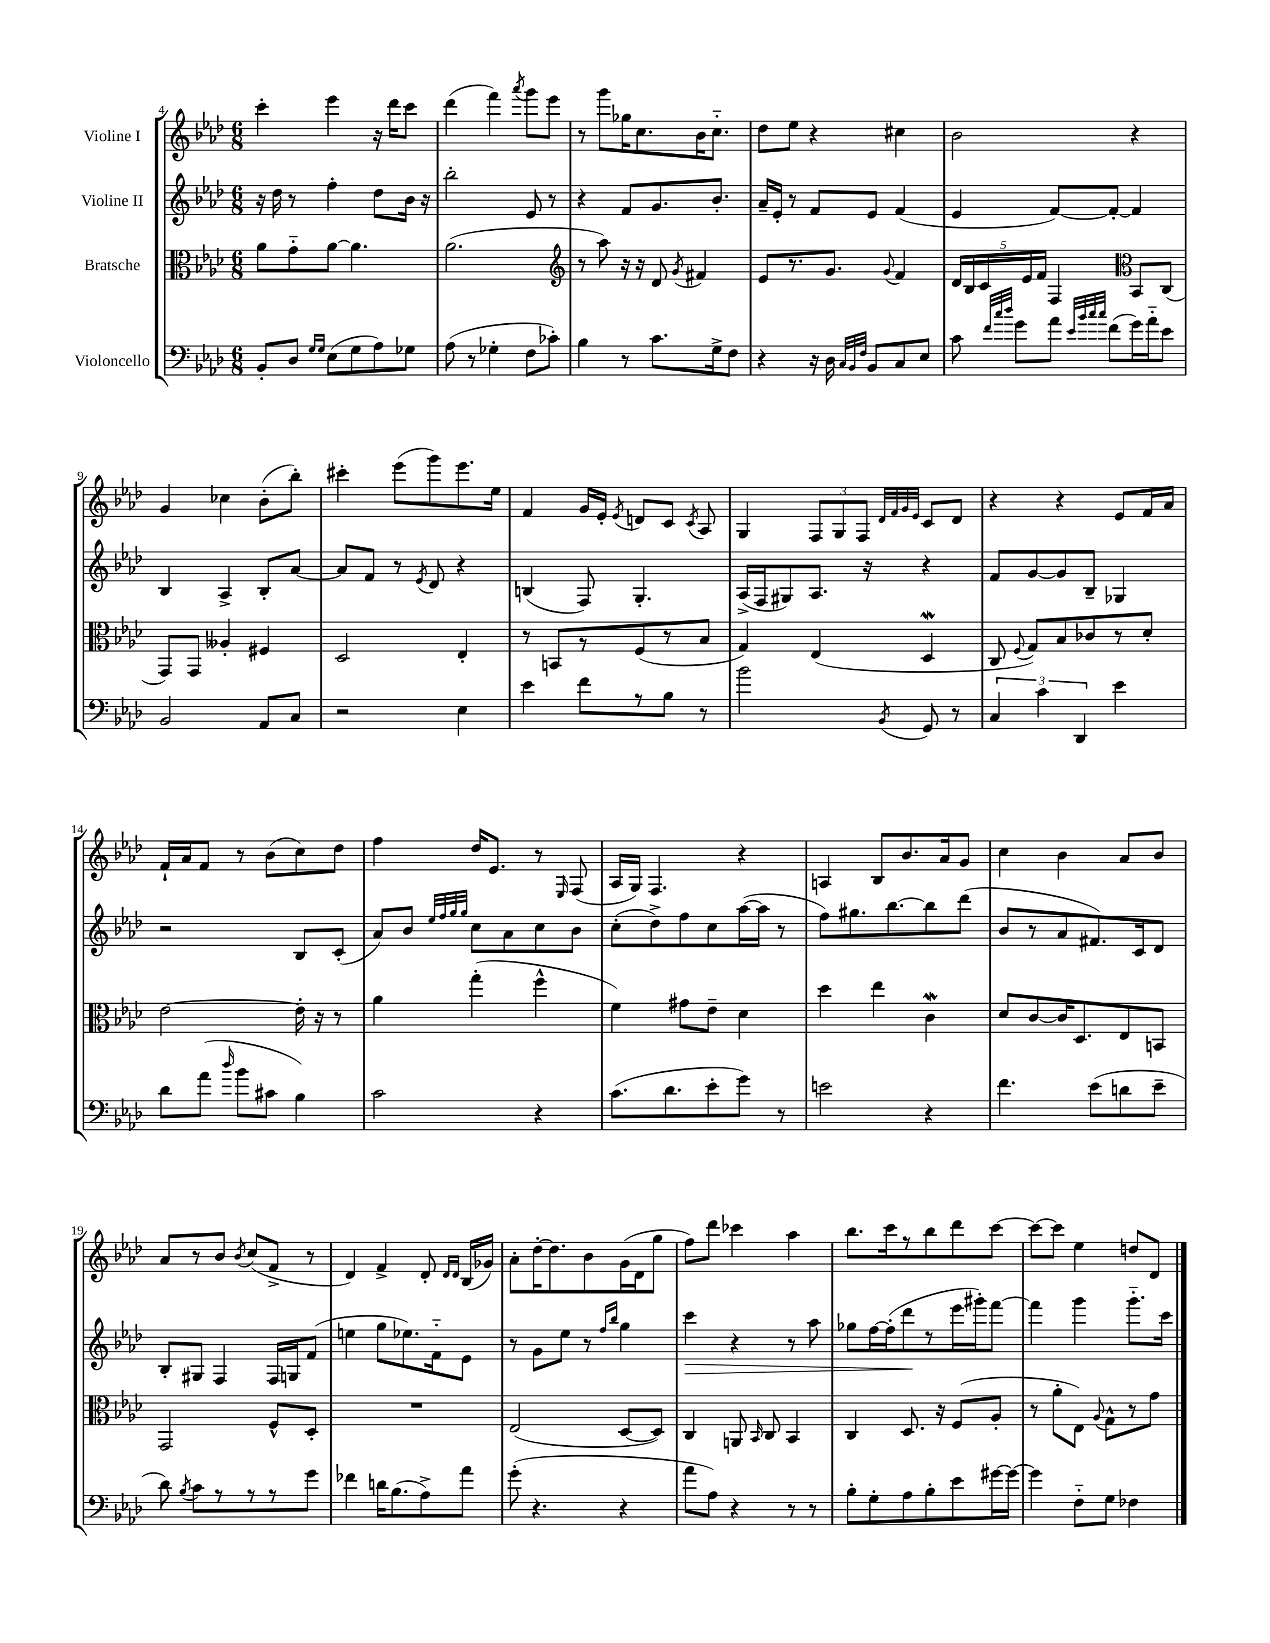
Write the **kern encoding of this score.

**kern	**kern	**kern	**dynam	**kern
*part4	*part3	*part2	*part2	*part1
*staff4	*staff3	*staff2	*staff2	*staff1
*I"Violoncello	*I"Bratsche	*I"Violine II	*	*I"Violine I
*clefF4	*clefC3	*clefG2	*	*clefG2
*k[b-e-a-d-]	*k[b-e-a-d-]	*k[b-e-a-d-]	*	*k[b-e-a-d-]
*M6/8	*M6/8	*M6/8	*	*M6/8
=4	=4	=4	=4	=4
8BB-'/L	8a-\L	16r	.	4ccc'\
.	.	16dd-\	.	.
8D-/J	8g\	8r	.	.
16qqG/LL	.	.	.	.
16qqG/JJ	.	.	.	.
(8E-\L	[8a-\J	4ff'\	.	4eee-\
8G\	4.a-\]	.	.	.
8A-\)	.	8dd-\L	.	16r
.	.	.	.	16ddd-\KL
8G-X\J	.	16b-\Jk	.	8ccc\J
.	.	16r	.	.
=5	=5	=5	=5	=5
(8A-\	(2.a-\	2bb-'\	.	(4ddd-\
8r	.	.	.	.
4G-X'\	.	.	.	4fff\)
.	.	.	.	8qaaa-/
8F\L	.	8e-/	.	8ggg\L
8c-X'\J)	.	8r	.	8eee-\J
=6	=6	=6	=6	=6
*	*clefG2	*	*	*
4B-\	8r	4r	.	8r
.	8aa-\)	.	.	8ggg\L
8r	16r	8f/L	.	16gg-X\K
.	16r	.	.	8.cc\
8.c\L	8d-/	8.g/	.	.
.	8qg/	.	.	.
.	4f#X/	.	.	16b-\K
16G^\k	.	8.b-'/J	.	8.cc\J
8F\J	.	.	.	.
=7	=7	=7	=7	=7
4r	8e-/L	16a-~/LL	.	8dd-\L
.	.	16e-'/JJ	.	.
.	8.r	8r	.	8ee-\J
16r	.	8f/L	.	4r
16D-\	8.g/J	.	.	.
32qqC/LLL	.	.	.	.
32qqBB-/	.	.	.	.
32qqF/JJJ	.	.	.	.
8BB-/L	.	8e-/J	.	.
.	8qqg/	.	.	.
8C/	4f/	(4f/	.	4cc#X\
8E-/J	.	.	.	.
=8	=8	=8	=8	=8
8c\	20d-/LL	4e-/	.	2b-\
.	20B-/	.	.	.
.	20c/	.	.	.
32qqf/LLL	.	.	.	.
32qqcc/	.	.	.	.
32qqdd-/JJJ	.	.	.	.
8g\L	.	.	.	.
.	20e-/	.	.	.
.	20f/JJ	.	.	.
8a-\J	4F/	[8f/L)	.	.
32qqe-/LLL	.	.	.	.
32qqb-/	.	.	.	.
32qqcc/	.	.	.	.
32qqcc/JJJ	.	.	.	.
(8f\L	.	8f'/J_	.	.
*	*clefC3	*	*	*
16g\L)	8BB-/L	4f/]	.	4r
16a-\J	.	.	.	.
8e-\J	(8C/J	.	.	.
!!LO:LB:g=z
=9	=9	=9	=9	=9
2BB-/	8GG/L)	4B-/	.	4g/
.	8GG/J	.	.	.
.	4A--X'/	4A-^/	.	4cc-X\
8AA-/L	4F#X/	8B-'/L	.	(8b-'\L
8C/J	.	[8a-/J	.	8bb-'\J)
=10	=10	=10	=10	=10
2r	2D-/	8a-/L]	.	4ccc#X'\
.	.	8f/J	.	.
.	.	8r	.	(8eee-\L
.	.	8qe-/	.	.
.	.	8d-/	.	8ggg\)
4E-\	4E-'/	4r	.	8.eee-\
.	.	.	.	16ee-\Jk
=11	=11	=11	=11	=11
4e-\	8r	(4Bn/	.	4f/
.	8BBn/L	.	.	.
8f\L	8r	8F/)	.	16g/LL
.	.	.	.	16e-'/JJ
.	.	.	.	8qe-/
8r	(8F/	4.G'/	.	8dn/L
8B-\J	8r	.	.	8c/J
.	.	.	.	8qc/
8r	8B-/J	.	.	8A-/
=12	=12	=12	=12	=12
2b-\	4G/)	(16A-^/LL	.	4G/
.	.	16F/J	.	.
.	.	8G#X/)	.	.
.	(4E-/	8.A-/J	.	12F/L
.	.	.	.	12G/
.	.	.	.	12F/J
.	.	16r	.	.
.	.	.	.	32qqd-/LLL
.	.	.	.	32qqf/
.	.	.	.	32qqg/
8qBB-/	.	.	.	32qqe-/JJJ
8GG/	4D-w/	4r	.	8c/L
8r	.	.	.	8d-/J
=13	=13	=13	=13	=13
6C/	8C/	8f/L	.	4r
.	8qqF/	.	.	.
.	8G/L)	[8g/	.	.
6c\	.	.	.	.
.	8B-/	8g/]	.	4r
6DD-/	.	.	.	.
.	8c-X/	8B-~/J	.	.
4e-\	8r	4G-X/	.	8e-/L
.	8d-'/J	.	.	16f/L
.	.	.	.	16a-/JJ
!!LO:LB:g=z
=14	=14	=14	=14	=14
8d-\L	[2e-\	2r	.	16f`/LL
.	.	.	.	16a-/J
(8a-\J	.	.	.	8f/J
16qqdd-/	.	.	.	.
8b-\L	.	.	.	8r
8c#X\J	.	.	.	(8b-\L
4B-\)	16e-'\]	8B-/L	.	8cc\)
.	16r	.	.	.
.	8r	(8c'/J	.	8dd-\J
=15	=15	=15	=15	=15
2c\	4a-\	8a-/L)	.	4ff\
.	.	8b-/J	.	.
.	.	32qqee-/LLL	.	.
.	.	32qqff/	.	.
.	.	32qqgg/	.	.
.	.	32qqgg/JJJ	.	.
.	(4gg'\	8cc\L	.	16dd-/KL
.	.	.	.	8.e-/J
.	.	8a-\	.	.
4r	4ff^^\	8cc\	.	8r
.	.	.	.	16qqE-/
.	.	8b-\J	.	(8F/
=16	=16	=16	=16	=16
(8.c\L	4f\)	(8cc'\L	.	16A-/LL
.	.	.	.	16G/JJ)
.	.	8dd-^\)	.	4.F/
8.d-\	.	.	.	.
.	8g#X\L	8ff\	.	.
8e-'\	8e-~\J	8cc\	.	.
8g\J)	4d-\	([16aa-\L	.	4r
.	.	16aa-\JJ]	.	.
8r	.	8r	.	.
=17	=17	=17	=17	=17
2en\	4dd-\	8ff\L)	.	4An/
.	.	8.gg#X\	.	.
.	4ee-\	.	.	8B-/L
.	.	[8.bb-\	.	.
.	.	.	.	8.b-/
4r	4cW\	8bb-\]	.	.
.	.	.	.	16a-/k
.	.	(8ddd-\J	.	8g/J
=18	=18	=18	=18	=18
4.f\	8d-/L	8b-/L	.	4cc\
.	[8c/	8r	.	.
.	16c/K]	8a-/	.	4b-\
.	8.D-/	.	.	.
(8e-\L	.	8.f#X/)	.	.
8dn\	8E-/	.	.	8a-/L
.	.	16c/k	.	.
8e-~\J	8BBn/J	8d-/J	.	8b-/J
!!LO:LB:g=z
=19	=19	=19	=19	=19
8d-\)	2GG/	8B-'/L	.	8a-/L
8qB-/	.	.	.	.
8c\L	.	8G#X/J	.	8r
8r	.	4F/	.	8b-/J
.	.	.	.	8qb-/
8r	.	.	.	(8cc/L
8r	8F^^/L	16F/LL	.	8f^/J
.	.	16Gn/J	.	.
8g\J	8D-'/J	(8f/J	.	8r
=20	=20	=20	=20	=20
4f-X\	2.r	4een\	.	4d-/)
16dn\KL	.	8gg\L	.	4f^/
(8.B-\	.	.	.	.
.	.	8.ee-X\)	.	.
8A-^\)	.	.	.	8d-'/
.	.	16f\k	.	.
.	.	.	.	16qqd-/LL
.	.	.	.	16qqd-/JJ
8a-\J	.	8e-\J	.	(16B-/LL
.	.	.	.	16g-X/JJ)
=21	=21	=21	=21	=21
(8g'\	(2E-/	8r	.	8a-'\L
4.r	.	8g\L	.	[16dd-'\K
.	.	.	.	8.dd-\]
.	.	8ee-\J	.	.
.	.	8r	.	8b-\
.	.	16qqff/LL	.	.
.	.	16qqbb-/JJ	.	.
4r	[8D-/L	4gg\	.	(16g\L
.	.	.	.	16d-\J
.	8D-/J])	.	.	8gg\J
=22	=22	=22	=22	=22
!	!	!	!LO:HP:b	!
8a-\L	4C/	4ccc\	>	8ff\L)
8A-\J)	.	.	.	8ddd-\J
4r	8AAn/	4r	.	4ccc-X\
.	16qqBB-/	.	.	.
.	8C/	.	.	.
8r	4BB-/	8r	.	4aa-\
8r	.	8aa-\	.	.
=23	=23	=23	=23	=23
8B-'\L	4C/	8gg-X\L	.	8.bb-\L
8G'\	.	[16ff\L	.	.
.	.	(16ff'\J]	.	16ccc\k
8A-\	8.D-/	8ddd-\	.	8r
8B-'\	.	8r	]	8bb-\
.	16r	.	.	.
8e-\	(8F/L	16eee-\L	.	8ddd-\
.	.	16ggg#X'\J)	.	.
[16g#X\L	8A-'/J	[8fff\J	.	[8ccc\J
16g#\JJ_	.	.	.	.
=24	=24	=24	=24	=24
4g#\]	8r	4fff\]	.	8ccc\L_
.	8a-'\L	.	.	8ccc\J]
8F\L	8E-\J)	4ggg\	.	4ee-\
.	8qqA-/	.	.	.
8G\J	8G^^\L	.	.	.
4F-X\	8r	8.ggg\L	.	8ddn/L
.	8g\J	.	.	8d-/J
.	.	16ccc\Jk	.	.
==	==	==	==	==
*-	*-	*-	*-	*-
